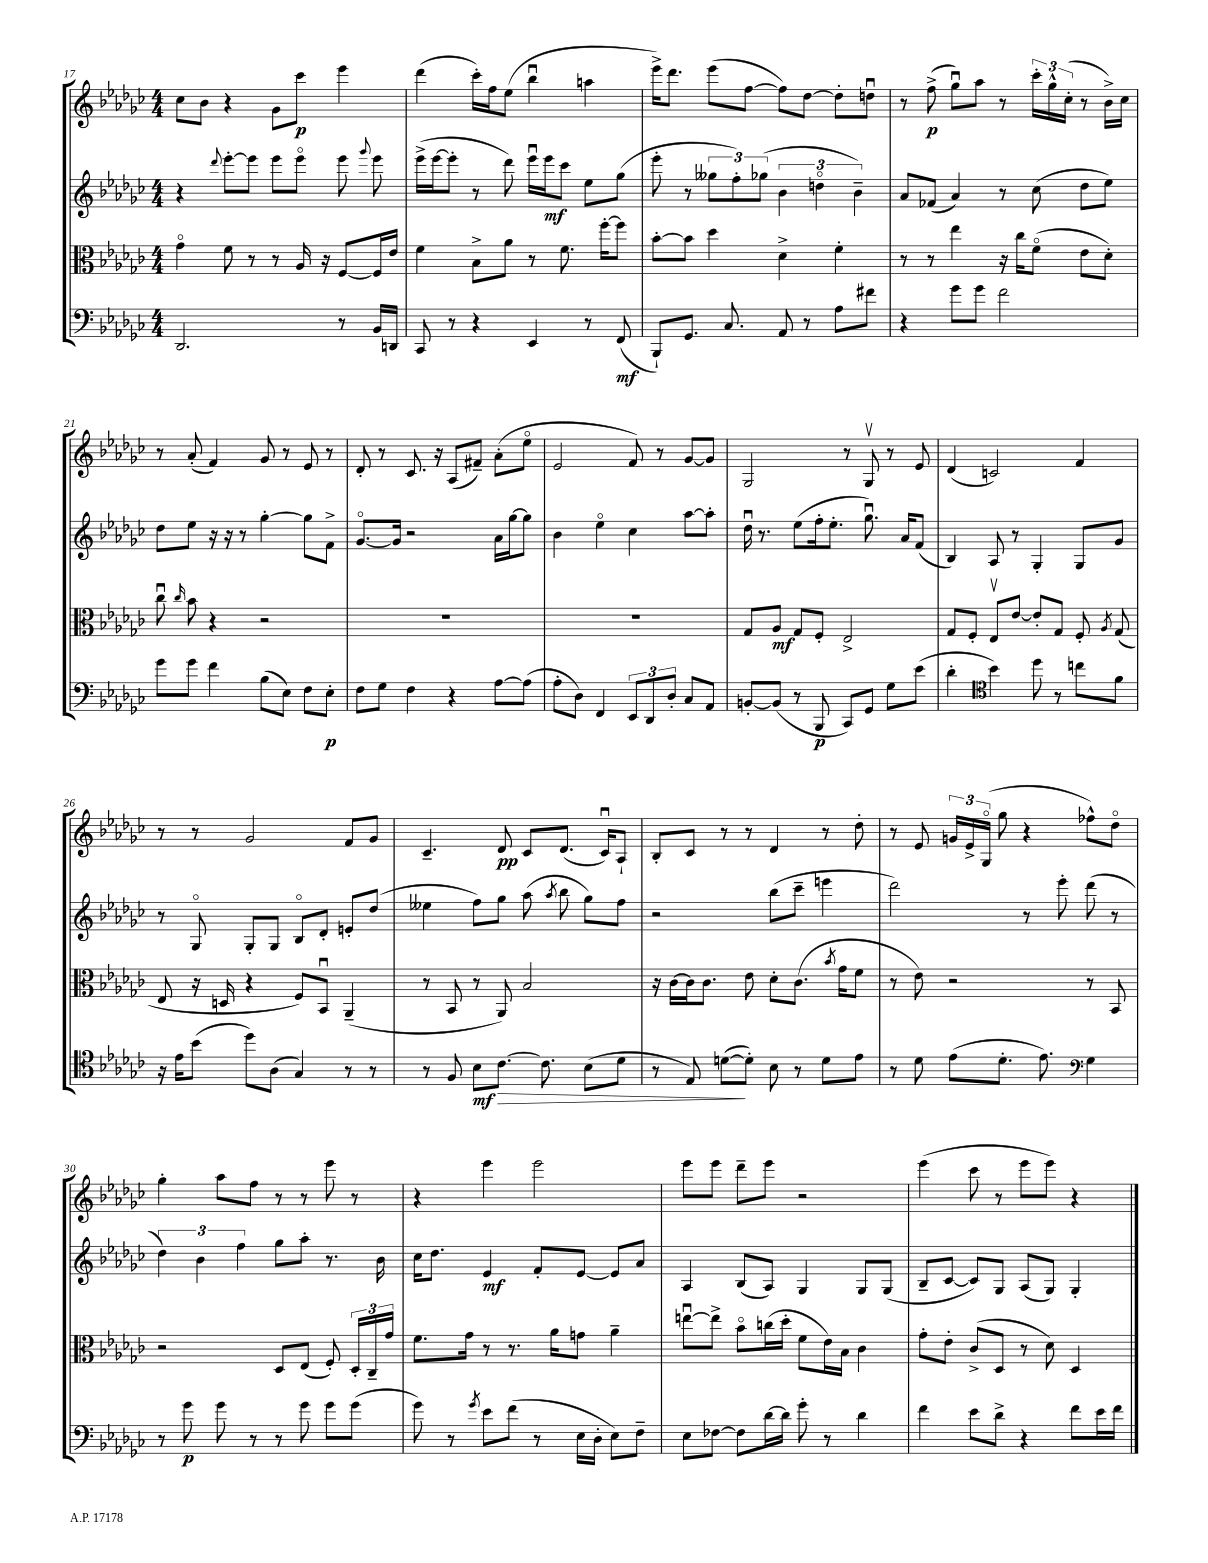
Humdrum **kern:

**kern	**dynam	**kern	**dynam	**kern	**dynam	**kern	**dynam
*part4	*part4	*part3	*part3	*part2	*part2	*part1	*part1
*staff4	*staff4	*staff3	*staff3	*staff2	*staff2	*staff1	*staff1
*clefF4	*	*clefC3	*	*clefG2	*	*clefG2	*
*k[b-e-a-d-g-c-]	*	*k[b-e-a-d-g-c-]	*	*k[b-e-a-d-g-c-]	*	*k[b-e-a-d-g-c-]	*
*M4/4	*	*M4/4	*	*M4/4	*	*M4/4	*
=17	=17	=17	=17	=17	=17	=17	=17
2.DD-/	.	4g-\	.	4r	.	8cc-\L	.
.	.	.	.	.	.	8b-\J	.
.	.	.	.	8qqddd-/	.	.	.
.	.	8f\	.	[8eee-'\L	.	4r	.
.	.	8r	.	8eee-\J]	.	.	.
.	.	8r	.	8eee-\L	.	8g-\L	.
.	.	16A-/	.	8eee-\J	.	8ccc-\J	p
.	.	16r	.	.	.	.	.
8r	.	[8F/L	.	8eee-\	.	4eee-\	.
.	.	.	.	8qqggg-/	.	.	.
16BB-/LL	.	16F/L]	.	8eee-\	.	.	.
16DDn/JJ	.	16e-/JJ	.	.	.	.	.
=18	=18	=18	=18	=18	=18	=18	=18
8CC-/	.	4f\	.	(16eee-^\LL	.	(4ddd-\	.
.	.	.	.	[16eee-\J	.	.	.
8r	.	.	.	8eee-'\J]	.	.	.
4r	.	8B-^\L	.	8r	.	16ccc-'\LL)	.
.	.	.	.	.	.	16ff\J	.
.	.	8a-\J	.	8ddd-\)	.	(8ee-\J	.
4EE-/	.	8r	.	16eee-u\LL	.	4bb-u\	.
.	.	.	.	16eee-\J	mf	.	.
.	.	8.f\	.	8ccc-\J	.	.	.
8r	.	.	.	8ee-\L	.	4aan\	.
.	.	[16ff'\KL	.	.	.	.	.
(8FF/	mf	8ff\J]	.	(8gg-\J	.	.	.
=19	=19	=19	=19	=19	=19	=19	=19
8BBB-`/L)	.	[8b-'\L	.	8eee-'\	.	16eee-^\KL)	.
.	.	.	.	.	.	8.ddd-\J	.
8.GG-/J	.	8b-\J]	.	8r	.	.	.
.	.	4dd-\	.	12gg--X\L	.	(8eee-\L	.
8.C-/	.	.	.	.	.	.	.
.	.	.	.	12ff'\)	.	.	.
.	.	.	.	.	.	[8ff\J	.
.	.	.	.	(12gg-X\J	.	.	.
8AA-/	.	4d-^\	.	6b-\	.	8ff\L])	.
8r	.	.	.	.	.	[8dd-\J	.
.	.	.	.	6ddn\	.	.	.
8A-\L	.	4f'\	.	.	.	8dd-'\L]	.
.	.	.	.	6b-~\)	.	.	.
8f#X\J	.	.	.	.	.	8ddnu\J	.
=20	=20	=20	=20	=20	=20	=20	=20
4r	.	8r	.	8a-/L	.	8r	.
.	.	8r	.	(8f-X/J	.	(8ff^\	p
8g-\L	.	4ee-\	.	4a-/)	.	8gg-u\L)	.
8g-\J	.	.	.	.	.	8aa-\J	.
2f\	.	16r	.	8r	.	8r	.
.	.	16cc-\KL	.	.	.	.	.
.	.	(8f\J	.	(8cc-\	.	24ccc-'\LL	.
.	.	.	.	.	.	24gg-^^\	.
.	.	.	.	.	.	(24cc-'\JJ	.
.	.	8e-\L	.	8dd-\L	.	8r	.
.	.	8d-'\J)	.	8ee-\J)	.	16b-^\LL)	.
.	.	.	.	.	.	16cc-\JJ	.
!!LO:LB:g=z
=21	=21	=21	=21	=21	=21	=21	=21
8g-\L	.	8cc-u\	.	8dd-\L	.	8r	.
.	.	16qqcc-/	.	.	.	.	.
8g-\J	.	8b-\	.	8ee-\J	.	(8a-'/	.
4f\	.	4r	.	16r	.	4f/)	.
.	.	.	.	16r	.	.	.
.	.	.	.	8r	.	.	.
(8B-\L	.	2r	.	[4gg-'\	.	8g-/	.
8E-\J)	.	.	.	.	.	8r	.
8F\L	.	.	.	8gg-\L]	.	8e-/	.
8E-'\J	p	.	.	8f^\J	.	8r	.
=22	=22	=22	=22	=22	=22	=22	=22
8F\L	.	1r	.	[8.g-/L	.	8d-'/	.
8G-\J	.	.	.	.	.	8r	.
.	.	.	.	16g-/Jk]	.	.	.
4F\	.	.	.	2r	.	8.c-/	.
.	.	.	.	.	.	16r	.
4r	.	.	.	.	.	(8A-/L	.
.	.	.	.	.	.	8f#X~/J)	.
[8A-\L	.	.	.	16a-\LL	.	(8a-'\L	.
.	.	.	.	[16gg-\J	.	.	.
(8A-\J]	.	.	.	8gg-\J]	.	8ee-\J	.
=23	=23	=23	=23	=23	=23	=23	=23
8A-'\L	.	1r	.	4b-\	.	2e-/	.
8D-\J)	.	.	.	.	.	.	.
4FF/	.	.	.	4ee-\	.	.	.
12EE-/L	.	.	.	4cc-\	.	8f/)	.
12DD-/	.	.	.	.	.	.	.
.	.	.	.	.	.	8r	.
12D-'/J	.	.	.	.	.	.	.
8C-/L	.	.	.	[8aa-\L	.	[8g-/L	.
8AA-/J	.	.	.	8aa-'\J]	.	8g-/J]	.
=24	=24	=24	=24	=24	=24	=24	=24
[8BBn'/L	.	8G-/L	.	16dd-u\	.	2G-/	.
.	.	.	.	8.r	.	.	.
(8BB/J]	.	8A-/J	mf	.	.	.	.
8r	.	8G-/L	.	(8ee-\L	.	.	.
8BBB-/	p	8F'/J	.	16ff'\k	.	.	.
.	.	.	.	8.ee-'\J	.	.	.
8CC-/L)	.	2E-^/	.	.	.	8r	.
8GG-/J	.	.	.	8.gg-u\)	.	8G-v/	.
8G-\L	.	.	.	.	.	8r	.
.	.	.	.	16a-/KL	.	.	.
(8e-\J	.	.	.	(8f/J	.	8e-/	.
=25	=25	=25	=25	=25	=25	=25	=25
4d-'\	.	8G-/L	.	4B-/)	.	(4d-/	.
.	.	8F'/J	.	.	.	.	.
*clefC4	*	*	*	*	*	*	*
4b-\)	.	8E-v/L	.	8A-/	.	2cn/)	.
.	.	[8e-/J	.	8r	.	.	.
8dd-\	.	8e-'/L]	.	4G-'/	.	.	.
8r	.	8G-/J	.	.	.	.	.
8ccn\L	.	8F'/	.	8G-/L	.	4f/	.
.	.	8qA-/	.	.	.	.	.
8f\J	.	(8G-/	.	8g-/J	.	.	.
!!LO:LB:g=z
=26	=26	=26	=26	=26	=26	=26	=26
16r	.	8E-/	.	8r	.	8r	.
16e-\KL	.	.	.	.	.	.	.
(8b-\J	.	16r	.	8G-/	.	8r	.
.	.	16Dn/	.	.	.	.	.
8dd-\L)	.	4r	.	8G-'/L	.	2g-/	.
(8A-\J	.	.	.	8G-/J	.	.	.
4G-/)	.	8F/L)	.	8B-/L	.	.	.
.	.	8BB-u/J	.	8d-'/J	.	.	.
8r	.	(4AA-~/	.	8en'/L	.	8f/L	.
8r	.	.	.	(8dd-/J	.	8g-/J	.
=27	=27	=27	=27	=27	=27	=27	=27
8r	.	8r	.	4ee--X\	.	4.c-~/	.
8F/	.	8BB-/	.	.	.	.	.
8B-\L	mf	8r	.	8ff\L)	.	.	.
!	!LO:HP:b	!	!	!	!	!	!
[8.c-\J	>	8AA-/)	.	8gg-\J	.	8d-/	pp
.	.	2B-/	.	(8aa-\	.	8c-/L	.
8.c-\]	.	.	.	.	.	.	.
.	.	.	.	8qaa-/	.	.	.
.	.	.	.	8bb-\	.	(8.d-/J	.
(8B-\L	.	.	.	8gg-\L)	.	.	.
.	.	.	.	.	.	16c-u/KL)	.
8d-\J	.	.	.	8ff\J	.	8A-`/J	.
=28	=28	=28	=28	=28	=28	=28	=28
8r	.	16r	.	2r	.	8B-'/L	.
.	.	[16c-\LL	.	.	.	.	.
8E-/)	.	16c-\J]	.	.	.	8c-/J	.
.	.	8.c-\J	.	.	.	.	.
([8dn\L	.	.	.	.	.	8r	.
8d'\J])	]	8e-\	.	.	.	8r	.
8B-\	.	8d-'\L	.	(8bb-\L	.	4d-/	.
8r	.	(8.c-\J	.	8ccc-~\J	.	.	.
8d\L	.	.	.	4eeen\	.	8r	.
.	.	8qb-/	.	.	.	.	.
.	.	16g-\KL	.	.	.	.	.
8e-\J	.	8f\J	.	.	.	8dd-'\	.
=29	=29	=29	=29	=29	=29	=29	=29
8r	.	8r	.	2ddd-\)	.	8r	.
8d-\	.	8e-\)	.	.	.	8e-/	.
(8e-\L	.	2r	.	.	.	24gn/LL	.
.	.	.	.	.	.	24e-^/	.
.	.	.	.	.	.	(24G-/JJ	.
8.d-'\J	.	.	.	.	.	8gg-\	.
.	.	.	.	8r	.	4r	.
8.e-\)	.	.	.	.	.	.	.
.	.	.	.	8eee-'\	.	.	.
*clefF4	*	*	*	*	*	*	*
4G-\	.	8r	.	(8ddd-\	.	8ff-X^^\L)	.
.	.	8BB-/	.	8r	.	8dd-\J	.
!!LO:LB:g=z
=30	=30	=30	=30	=30	=30	=30	=30
8r	.	2r	.	6dd-\)	.	4gg-'\	.
8g-\	p	.	.	.	.	.	.
.	.	.	.	6b-\	.	.	.
8g-\	.	.	.	.	.	8aa-\L	.
.	.	.	.	6ff\	.	.	.
8r	.	.	.	.	.	8ff\J	.
8r	.	8D-/L	.	8gg-\L	.	8r	.
8g-\	.	(8E-/J	.	8aa-'\J	.	8r	.
8g-\L	.	8F'/)	.	8.r	.	8eee-\	.
(8g-\J	.	24D-'/LL	.	.	.	8r	.
.	.	24C-~/	.	.	.	.	.
.	.	.	.	16b-\	.	.	.
.	.	24g-/JJ	.	.	.	.	.
=31	=31	=31	=31	=31	=31	=31	=31
8g-\)	.	8.f\L	.	16cc-\KL	.	4r	.
.	.	.	.	8.dd-\J	.	.	.
8r	.	.	.	.	.	.	.
.	.	16g-\Jk	.	.	.	.	.
8qg-/	.	.	.	.	.	.	.
8e-\L	.	8r	.	4e-/	mf	4eee-\	.
(8f\J	.	8.r	.	.	.	.	.
8r	.	.	.	8f'/L	.	2eee-\	.
.	.	16a-\KL	.	.	.	.	.
16E-\LL	.	8gn\J	.	[8e-/J	.	.	.
16D-'\JJ	.	.	.	.	.	.	.
8E-\L)	.	4a-~\	.	8e-/L]	.	.	.
8F~\J	.	.	.	8a-/J	.	.	.
=32	=32	=32	=32	=32	=32	=32	=32
8E-\L	.	[8eenu\L	.	4A-/	.	8eee-\L	.
[8F-X\J	.	8ee^\J]	.	.	.	8eee-\J	.
8F-\L]	.	8b-\L	.	(8B-/L	.	8ddd-~\L	.
[16d-\L	.	(16ccn\L	.	8A-/J)	.	8eee-\J	.
16d-\JJ]	.	16dd-'\JJ	.	.	.	.	.
8g-'\	.	8f\L	.	4G-/	.	2r	.
8r	.	16e-\L)	.	.	.	.	.
.	.	16B-\JJ	.	.	.	.	.
4d-\	.	4c-\	.	8G-/L	.	.	.
.	.	.	.	(8G-/J	.	.	.
=33	=33	=33	=33	=33	=33	=33	=33
4f\	.	8g-'\L	.	8B-~/L	.	(4eee-\	.
.	.	8e-'\J	.	[8c-/J	.	.	.
8e-\L	.	(8c-^/L	.	8c-/L])	.	8ccc-\	.
8d-^\J	.	8D-/J	.	8G-/J	.	8r	.
4r	.	8r	.	(8A-/L	.	8eee-\L	.
.	.	8d-\)	.	8G-/J)	.	8eee-\J)	.
8f\L	.	4D-/	.	4G-'/	.	4r	.
16e-\L	.	.	.	.	.	.	.
16f\JJ	.	.	.	.	.	.	.
==	==	==	==	==	==	==	==
*-	*-	*-	*-	*-	*-	*-	*-
